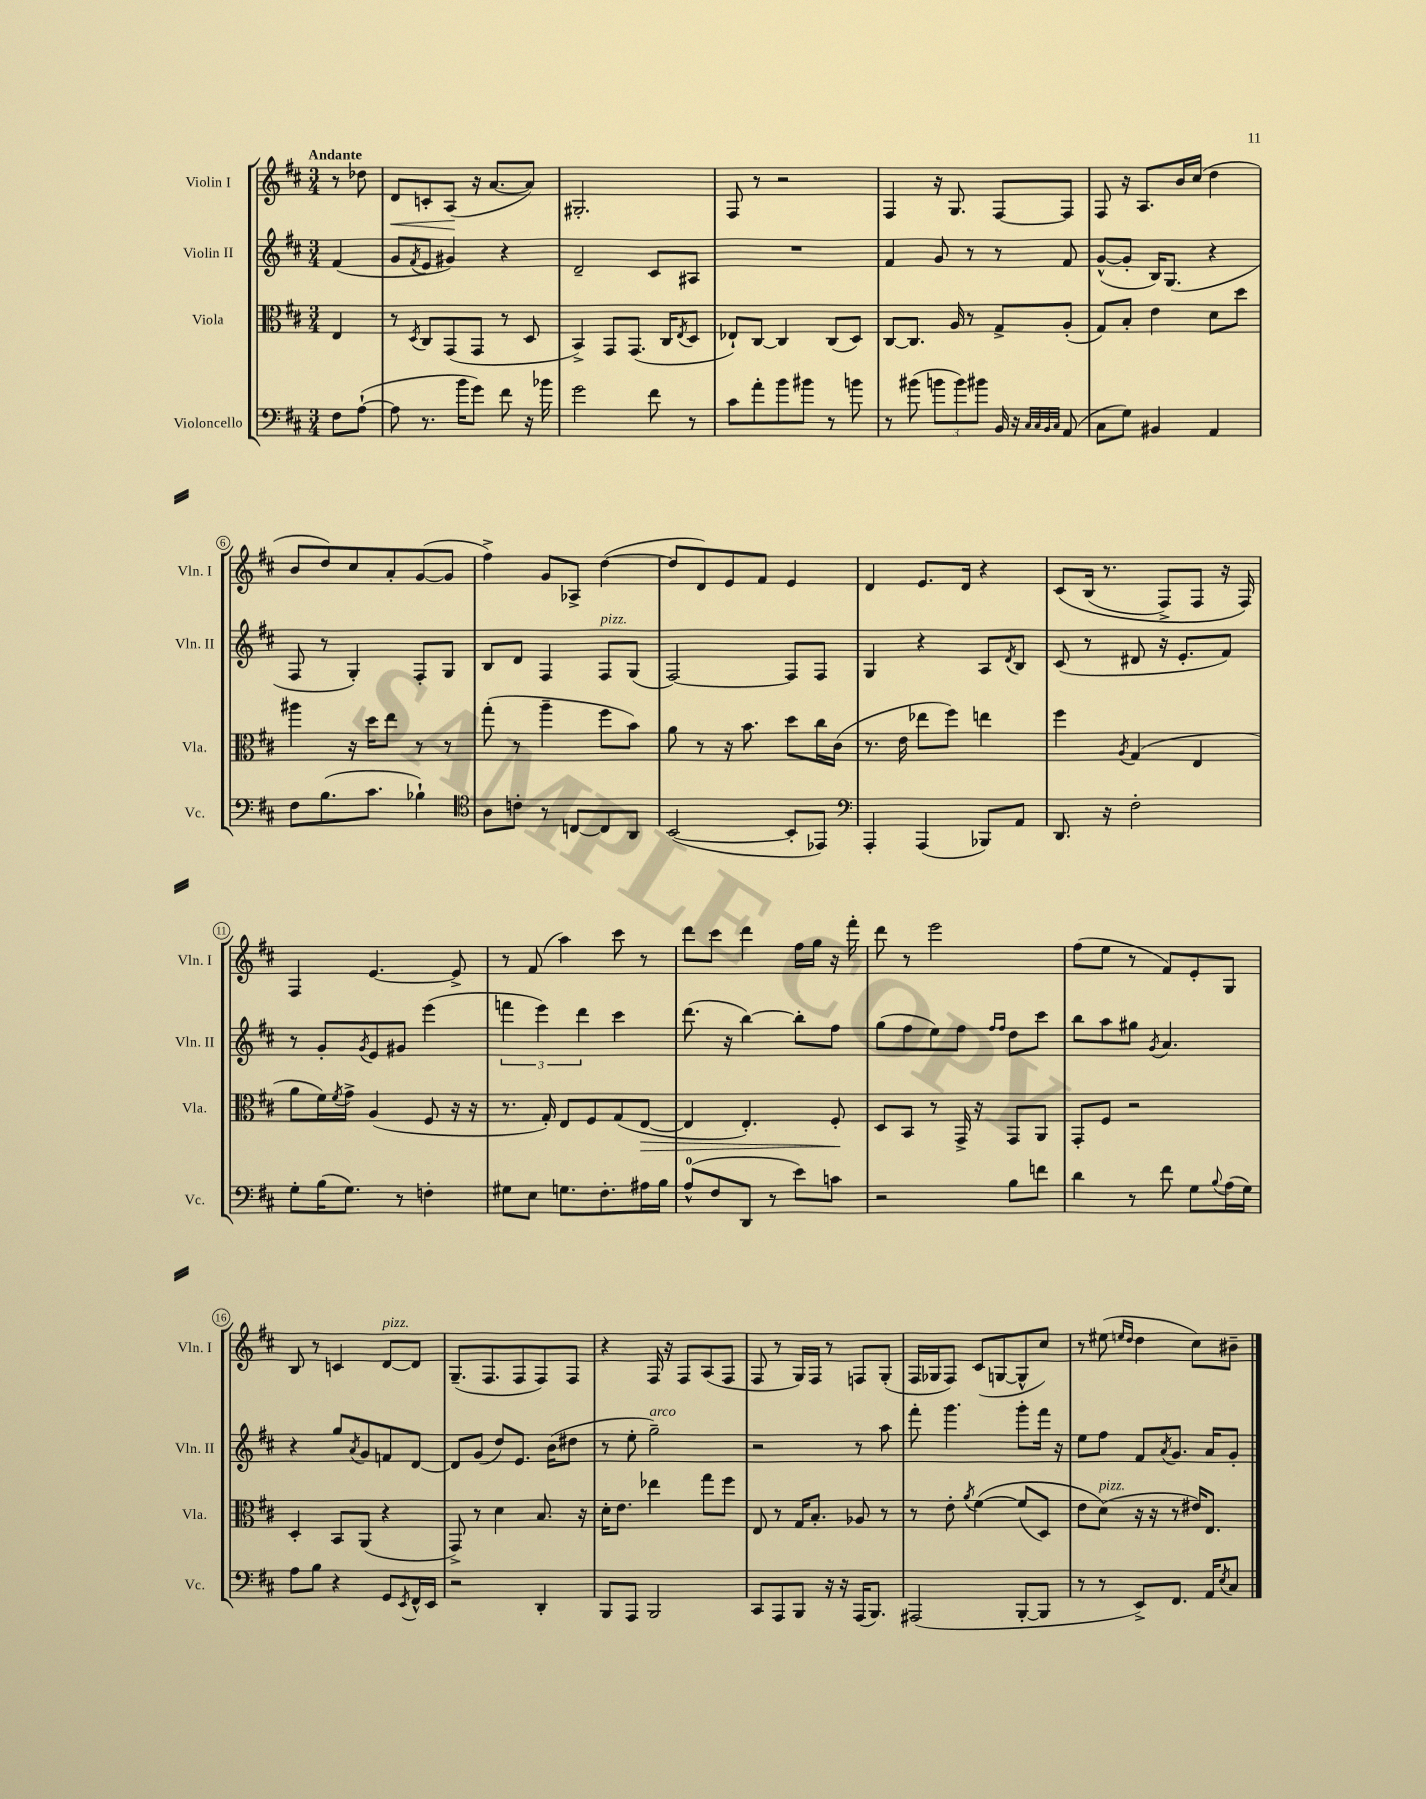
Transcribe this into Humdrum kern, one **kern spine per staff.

**kern	**kern	**kern	**kern
*staff4	*staff3	*staff2	*staff1
*clefF4	*clefC3	*clefG2	*clefG2
*k[f#c#]	*k[f#c#]	*k[f#c#]	*k[f#c#]
*M3/4	*M3/4	*M3/4	*M3/4
8F#	4E	(4f#	8r
([8A`	.	.	8dd-
=	=	=	=
8A]	8r	8g	8d
.	8qD	8qf#	.
8.r	8C#	8e	8c'
.	(8GG	4g#)	(8A
16b	.	.	.
8g)	8GG	.	16r
.	.	.	[8.a
8f#	8r	4r	.
16r	8D	.	8a])
16b-	.	.	.
=	=	=	=
2g	4BB^)	2d~	2.G#'
.	8GG	.	.
.	(8.GG	.	.
8f#	.	8c#	.
.	16C#	.	.
.	8qE	.	.
8r	8D	8A#	.
=	=	=	=
8c#	8E-`)	2.r	8F#
8a'	[8C#	.	8r
8b	4C#]	.	2r
8b#	.	.	.
8r	(8C#	.	.
8b	8D)	.	.
=	=	=	=
8r	[8C#	4f#	4F#
(8b#	8.C#]	.	.
12b	.	8g	16r
.	16A	.	8.G
12b)	.	.	.
.	8r	8r	.
12b#	.	.	.
16BB	8G^	8r	[8F#
16r	.	.	.
32qqC#	.	.	.
32qqC#	.	.	.
32qqBB	.	.	.
32qqC#	.	.	.
(8AA	(8A'	8f#	8F#]
=	=	=	=
8C#	8G)	([8g^^	8F#
8G)	8B'	8g']	16r
.	.	.	8.A
4BB#	4e	16B)	.
.	.	(8.G	.
.	.	.	16b
.	.	.	(16cc#
4AA	8d	4r	4dd
.	8dd	.	.
=	=	=	=
8F#	4aa#	8F#	8b
(8.B	.	8r	8dd)
.	16r	4G')	8cc#
8.c#	16dd	.	.
.	8ee	.	8a'
4B-`)	8r	8F#'	([8g
.	8r	8G	8g]
=	=	=	=
*clefC4	*	*	*
8A	(8gg'	8B	4ff#^)
8c'	8r	8d	.
8r	4aa~	4F#	8g
[8C	.	.	8A-^
8C]	8ff#	8F#	([4dd
8AA	8b)	(8G	.
=	=	=	=
([2BB	8a	[2F#)	8dd]
.	8r	.	8d)
.	16r	.	8e
.	8.b	.	.
.	.	.	8f#
8BB']	8dd	8F#]	4e
8EE-)	16cc#	8F#	.
.	(16c#	.	.
=	=	=	=
*clefF4	*	*	*
4AAA'	8.r	4G	4d
.	16e	.	.
(4AAA	8ee-	4r	8.e
.	8ff#)	.	.
.	.	.	16d
8BBB-)	4ee	8A	4r
.	.	8qd	.
8AA	.	8B	.
=	=	=	=
8.DD	4ff#	(8c#	&(8c#
.	.	8r	(16B
16r	.	.	8.r
.	8qA	.	.
2F#'	(4G	8d#	.
.	.	16r	8F#^)
.	.	8.e'	.
.	4E	.	8F#
.	.	8f#)	16r
.	.	.	16F#&)
=	=	=	=
8G'	8a	8r	4F#
(16B	16f#)	8g'	.
.	8qf#	.	.
8.G)	16g^	.	.
.	.	8qg	.
.	(4A	8e	[4.e
8r	.	8g#	.
4F'	8F#	(4eee	.
.	16r	.	8e^]
.	16r	.	.
=	=	=	=
8G#	8.r	6fff	8r
8E	.	.	(8f#
.	.	6eee)	.
.	16G')	.	.
8.G	8E	.	4aa)
.	.	6ddd	.
.	8F#	.	.
8.F#'	.	.	.
.	(8G	4ccc#	8ccc#
16A#	[8E	.	8r
16B	.	.	.
=	=	=	=
(8A^^	4E]	(8.ddd	8ddd
8F#	.	.	8ccc#
.	.	16r	.
8DD	4.E')	[4bb)	4ddd
8r	.	.	.
8e)	.	8bb']	16ff#
.	.	.	16gg
8c	8F#'	8ff#	16r
.	.	.	16fff#'
=	=	=	=
2r	8D	(8gg	8ddd
.	8BB	8ff#	8r
.	8r	8ee)	2eee
.	16GG^	8ff#	.
.	16r	.	.
.	.	16qqff#	.
.	.	16qqff#	.
8B	8GG	8dd	.
8f	8AA	8ccc#	.
=	=	=	=
4d	8GG'	8bb	(8ff#
.	8F#	8aa	8ee
8r	2r	8gg#	8r
.	.	8qg	.
8f#	.	4.a	8f#)
8G	.	.	8e'
8qqB	.	.	.
(16A	.	.	8G
16G)	.	.	.
=	=	=	=
8A	4D'	4r	8B
8B	.	.	8r
4r	8BB	8gg	4c
.	.	8qa	.
.	(8AA	8g	.
8GG	4r	8f	[8d
8qEE	.	.	.
16FF#^^	.	[8d	8d]
16EE	.	.	.
=	=	=	=
2r	8GG^)	8d]	(8.G~
.	8r	(8g	.
.	.	.	8.F#
.	4d	8dd)	.
.	.	8.e	8F#
4DD'	8.B	.	8F#)
.	.	(16b	.
.	.	8dd#	8F#
.	16r	.	.
=	=	=	=
8BBB	16d'	8r	4r
.	8.e	.	.
8AAA	.	8ee'	.
2BBB	4ee-	2gg~)	16F#
.	.	.	16r
.	.	.	8F#
.	8gg	.	(8A
.	8ff#	.	8F#
=	=	=	=
8CC#	8E	2r	8F#
8AAA	8r	.	8r
8BBB	16G	.	16G)
.	8.B'	.	16F#
16r	.	.	8r
16r	.	.	.
(16AAA	8A-	8r	8F
8.BBB)	.	.	.
.	8r	8aa	(8G'
=	=	=	=
(2AAA#	8r	8fff#'	16F#
.	.	.	16G-
.	8e'	4.ggg	8F#)
.	8qa	.	.
.	&([4f#	.	(8c#
.	.	.	[8G
[8BBB'	(8f#]	8ggg'	8G^^]
8BBB]	8D)	16fff#	8cc#)
.	.	16r	.
=	=	=	=
8r	8e	8ee	8r
8r	(8d&)	8ff#	(8ee#
.	.	.	16qqee
.	.	.	16qqdd
8EE^)	16r	8f#	4dd
.	16r	.	.
.	.	8qa	.
8.FF#	8r	8.g	.
.	16e#)	.	8cc#)
16AA	8.E	16a	.
8qE	.	.	.
8C#	.	8g'	8b#~
==	==	==	==
*-	*-	*-	*-
